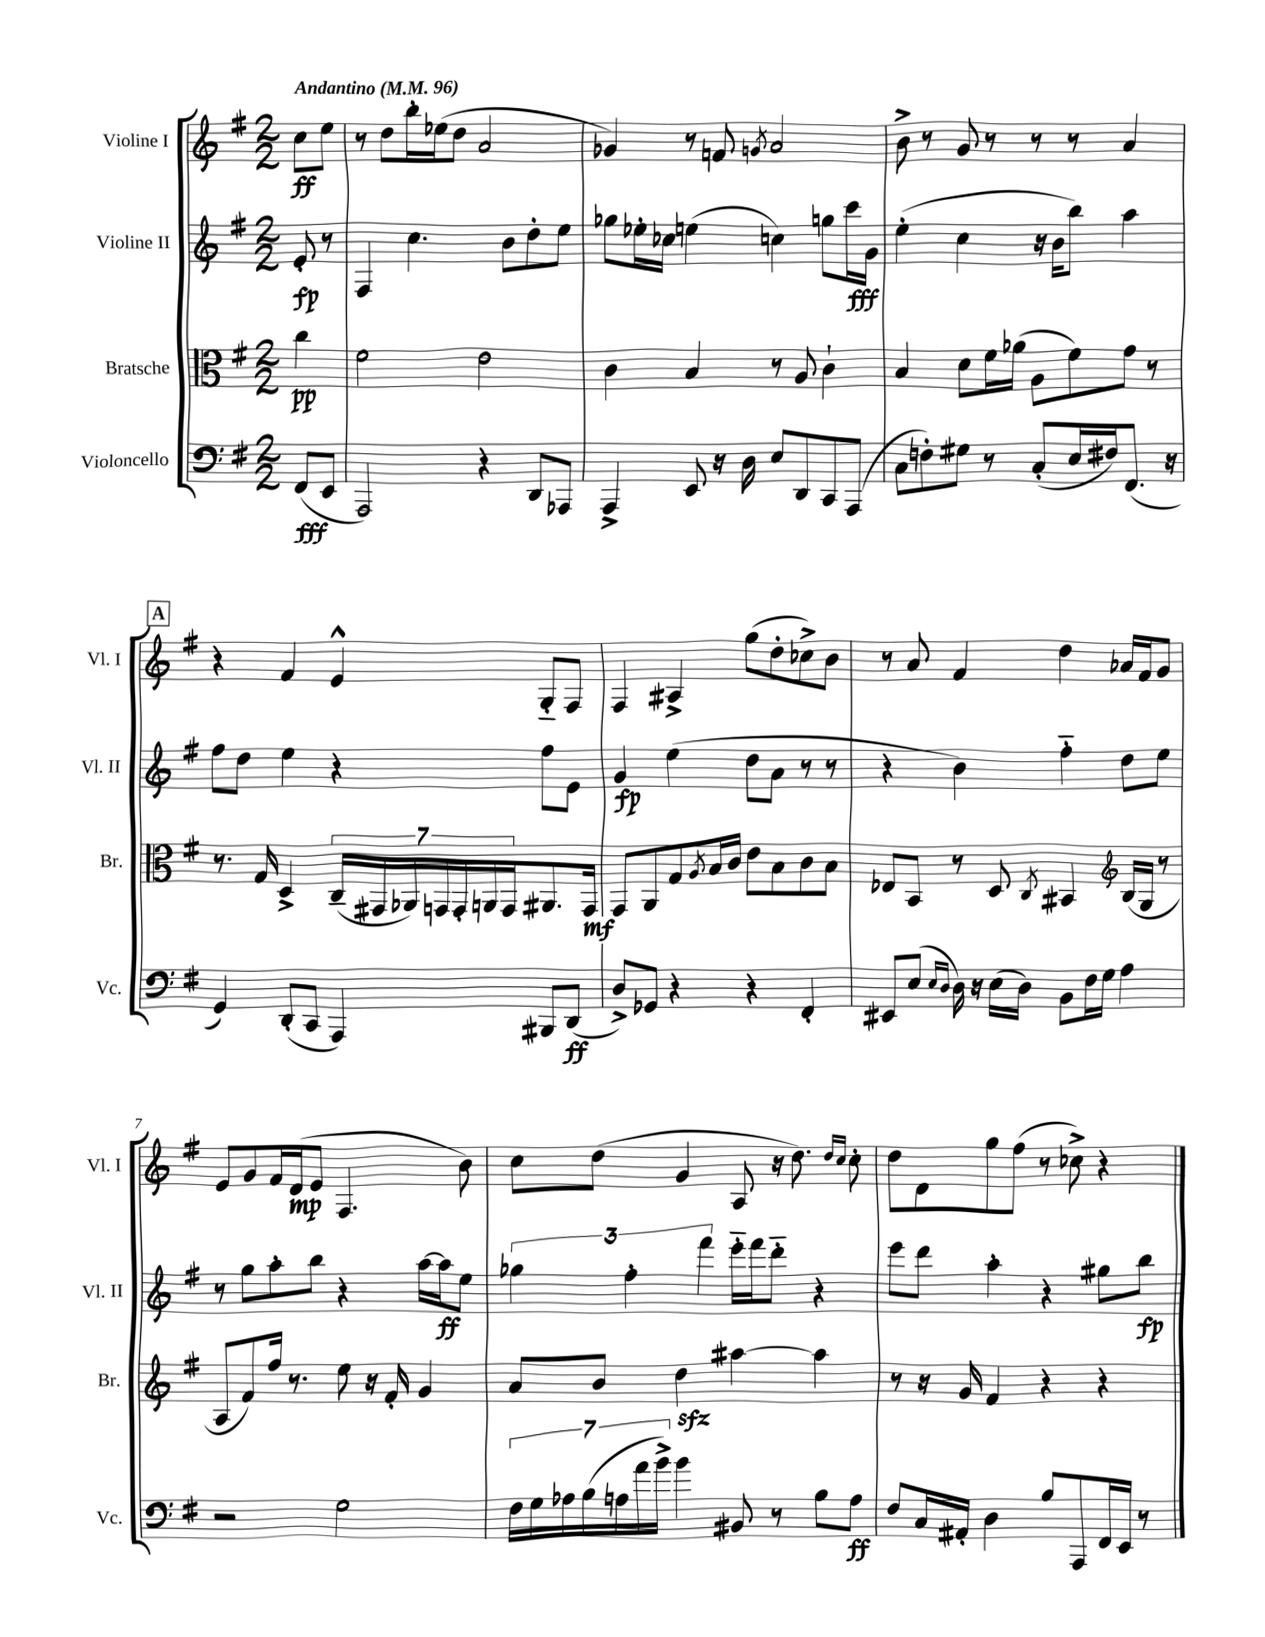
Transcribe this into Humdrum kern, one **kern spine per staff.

**kern	**kern	**kern	**kern
*staff4	*staff3	*staff2	*staff1
*clefF4	*clefC3	*clefG2	*clefG2
*k[f#]	*k[f#]	*k[f#]	*k[f#]
*M2/2	*M2/2	*M2/2	*M2/2
*MM96	*MM96	*MM96	*MM96
(8FF#/L	4cc\	8e'/	8cc\L
8EE/J	.	8r	8ee\J
=	=	=	=
2AAA/)	2f#\	4F#/	8r
.	.	.	8dd\L
.	.	4.cc\	16bb'\L
.	.	.	(16ee-\J
.	.	.	8dd\J
4r	2e\	.	2a/
.	.	8b\L	.
8DD/L	.	8dd'\	.
8AAA-/J	.	8ee\J	.
=	=	=	=
4AAA^/	4c\	8gg-\L	4g-/)
.	.	16ee-'\L	.
.	.	16cc-\JJ	.
8EE/	4B/	(4ee\	8r
16r	.	.	8f/
16D\	.	.	.
.	.	.	8qg/
8E/L	8r	4cc\)	2a/
8DD/	8A/	.	.
8CC/	4c`\	8gg\L	.
(8AAA/J	.	16ccc\L	.
.	.	16g\JJ	.
=	=	=	=
8C\L	4B/	(4ee'\	8b^\
8F'\)	.	.	8r
8G#\J	8d\L	4cc\	8g/
8r	16f#\L	.	8r
.	(16a-\JJ	.	.
(8C'/L	8A\L	16r	8r
.	.	16b\LK	.
16E/L	8f#\)	8bb\J)	8r
16F#/J)	.	.	.
(8.FF#/J	8g\J	4aa\	4a/
.	8r	.	.
16r	.	.	.
=	=	=	=
4GG/)	8.r	8ff#\L	4r
.	.	8dd\J	.
.	16G/	.	.
(8DD'/L	4D^/	4ee\	4f#/
8CC/J	.	.	.
4AAA/)	(28C~/LL	4r	4e^^/
.	28GG#/	.	.
.	28AA-/)	.	.
.	28GG/	.	.
.	28GG'/	.	.
.	28AA/	.	.
.	28GG/J	.	.
8BBB#/L	8.AA#/	8ff#\L	8G'~/L
(8DD/J	.	8e\J	8F#/J
.	16GG/Jk	.	.
=	=	=	=
8D^/L)	8GG/L	4g/	4F#/
8GG-/J	8AA/	.	.
4r	8G/	(4ee\	4A#^/
.	8qA/	.	.
.	16B/L	.	.
.	16c/JJ	.	.
4r	8e\L	8dd\L	(8gg\L
.	8B\	8a\J	8dd'\
4FF#'/	8c\	8r	8cc-^\)
.	8B\J	8r	8b\J
=	=	=	=
8EE#/L	8E-/L	4r	8r
(8E/J	8BB/J	.	8a/
16qqE/LL	.	.	.
16qqD/JJ	.	.	.
16D\)	8r	4b\)	4f#/
16r	.	.	.
(16E\LL	8D/	.	.
16D\JJ)	.	.	.
.	8qC/	.	.
8BB\L	4BB#/	4ff#'~\	4dd\
16F#\L	.	.	.
16G\JJ	.	.	.
*	*clefG2	*	*
4A\	(16B/LL	8dd\L	16a-/LL
.	16G/JJ	.	16f#/J
.	8r	8ee\J	8g/J
=	=	=	=
2r	8A/L	8r	8e/L
.	8f#/)	8gg\L	8g/
.	16ff#/Jk	8aa'\	16f#/L
.	8.r	.	(16d/J
.	.	8bb\J	8e/J
2G\	8ee\	4r	4.F#/
.	16r	.	.
.	16f#'/	.	.
.	4g/	[16aa\LL	.
.	.	16aa\]J	.
.	.	8ee\J	8b\)
=	=	=	=
28F#\LL	8a/L	6gg-\	8cc\L
28G\	.	.	.
28A-\	.	.	.
(28B\	.	.	.
.	8b/J	.	(8dd\J
28A\	.	.	.
.	.	6ff#'\	.
28a\	.	.	.
28b^\JJ)	.	.	.
4b\	4dd\	.	4g/
.	.	6fff#\	.
8BB#/	[4aa#\	16eee'~\LL	8A/
.	.	16fff#\J	.
8r	.	8ddd'~\J	16r
.	.	.	8.dd\)
8B\L	4aa#\]	4r	.
.	.	.	16qqdd/LL
.	.	.	16qqcc/JJ
8A\J	.	.	8cc'\
=	=	=	=
8F#/L	8r	8eee\L	8dd\L
16C/L	16r	8ddd\J	8d\
16AA#'/JJ	16g/	.	.
4D\	4f#/	4aa'\	8gg\
.	.	.	(8ff#\J
8B/L	4r	4r	8r
8AAA/	.	.	8cc-^\)
16FF#/L	4r	8gg#\L	4r
16EE/JJ	.	.	.
8r	.	8bb\J	.
==	==	==	==
*-	*-	*-	*-
